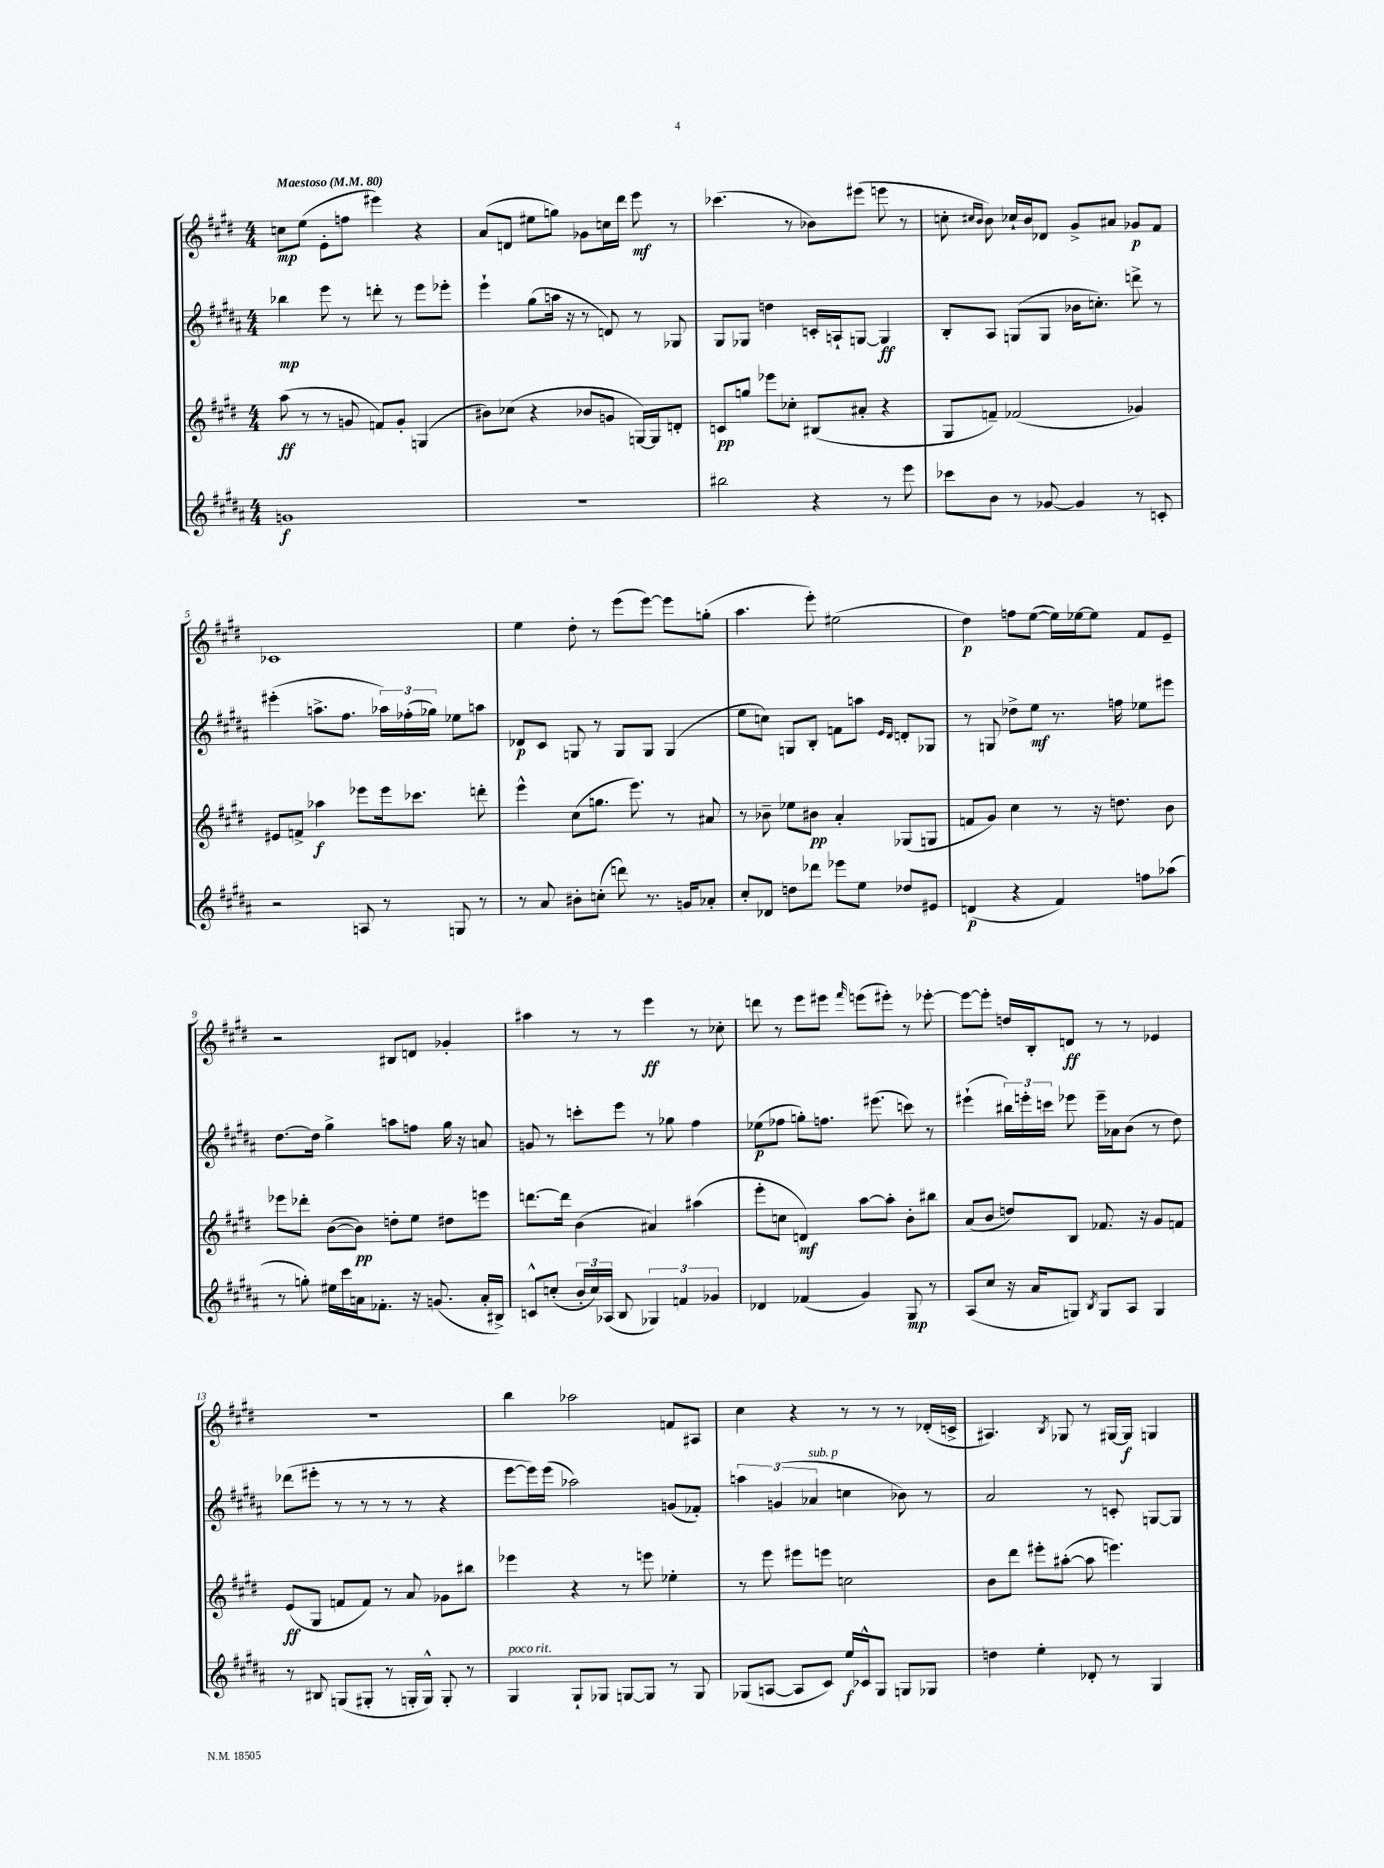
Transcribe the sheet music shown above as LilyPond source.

<<
\new StaffGroup <<
\new Staff = "s0" {
    \clef treble \key e \major \numericTimeSignature \time 4/4 \tempo "Maestoso" 4 = 80
    \autoBeamOff c''8[\mp e''8]( e'8[-. f''8] eis'''4) r4 |
    a'8[( d'8] eis''8[ g''8]) ges'8[ c''16 dis'''16] e'''8\mf r8 |
    ces'''4.( r8 bes'8[) eis'''8]( e'''8 r8 |
    c''8-. \grace { cis''16[ b'16] } b'8) ces''16[-! b'16 des'8] gis'8[-> ais'8] ges'8[\p fis'8] |
    ces'1 |
    e''4 dis''8-. r8 e'''8[( e'''8]~) e'''8[ g''8]-.( |
    a''4. e'''8-.) eis''2( |
    dis''4\p) f''8[ e''8]~( e''16[) ees''16~ ees''8] fis'8[ e'8]-- |
    r2 bis8[ d'8] ges'4-. |
    ais''4 r8 r8 e'''4\ff r8 ces''8-. |
    d'''8 r8 e'''8[ eis'''8] \grace { fis'''16 } e'''8[( eis'''8]-.) r8 ees'''8~-. |
    ees'''8[~ ees'''8]-. d''16[ b16-. d'8]\ff r8 r8 ees'4 |
    R1 |
    b''4 aes''2 f'8[ ais8] |
    cis''4 r4 r8 r8 r8 des'16[-.( c'16]-> |
    ais4.) \acciaccatura { b8 } ges8 r8 gis16[~ gis16]\f g4 \bar "|." |
}
\new Staff = "s1" {
    \clef treble \key b \major \numericTimeSignature \time 4/4
    \autoBeamOff bes''4\mp e'''8 r8 d'''8-. r8 e'''8[ ees'''8]-. |
    e'''4-! gis''8[( a''16] r16 r8 d'8) r8 ges8 |
    gis8[ ges8] d''4 c'16[-. a16-! g8]~ g4\ff |
    b8[-. ais8] g8[( g8] bes'16[ c''8.]-.) d'''8-> r8 |
    eis'''4-.( a''8.[-> fis''8.] \tuplet 3/2 { aes''16[) fes''16-.( ges''16]) } ees''8[ a''8] |
    des'8[\p cis'8] g8 r8 g8[ g8] g4( |
    e''8[ c''8]) g8[ b8]-. f'8[ a''8] \grace { e'16[ dis'16] } d'8[-. ges8] |
    r8 g8 des''8[-> e''8]\mf r8. f''16 ees''8[ eis'''8] |
    dis''8.[~ dis''16] gis''4-> a''8[ f''8] gis''16 r16 a'8 |
    g'8 r8 c'''8[-. e'''8] r8 ges''8 fis''4 |
    ees''8[\p( fes''8] g''8[-.) f''8.] eis'''8.( c'''8) r8 |
    eis'''4-!( \tuplet 3/2 { bis''16[) e'''16-. c'''16] } ees'''8 ees'''16[-- aes'16 b'8]( r8 dis''8) |
    des'''8[( eis'''8]-. r8 r8 r8 r8 r4 |
    e'''8[~ e'''16) e'''16]( aes''2) g'8[( fes'8]-.) |
    \tuplet 3/2 { a''4 g'4( aes'4^\markup { \italic "sub. p" } } c''4 bes'8) r8 |
    ais'2 r8 c'8-. g8[~ g8] \bar "|." |
}
\new Staff = "s2" {
    \clef treble \key e \major \numericTimeSignature \time 4/4
    \autoBeamOff a''8\ff( r8 r8 g'8 f'8[) g'8]-. g4( |
    bis'8[) ces''8]( r4 bes'8[ g'8] g16[~) g16 d'8]-. |
    c'8[\pp g''8] ees'''8[ ces''8]-. bis8[( ais'8]-. r4 |
    gis8[ f'8]--) fes'2( ges'4) |
    eis'8[ f'8]-> aes''4\f ees'''8[ ees'''16 ces'''8.] d'''8-. |
    e'''4-^ cis''8[( g''8.] e'''8.) r8 ais'8 |
    r8 bes'8-- ees''8[ bis'8]\pp a'4-. ges8[( g8] |
    f'8[ gis'8]) cis''4 r8 r16 d''8. b'8 |
    ees'''8[ des'''8]-. b'8[~( b'8]\pp) d''8[-. e''8] dis''8[ e'''8] |
    d'''8.[~ d'''16] b'4( ais'4) ais''4( |
    e'''8[-. c''8] d'4\mf) a''8[~ a''8]-. b'8[-. bis''8] |
    a'8[( b'8] d''8[) b8] fes'8. r16 gis'8[ f'8] |
    e'8[\ff( gis8] f'8[ f'8]) r8 a'8 ges'8[ bis''8] |
    ees'''4 r4 r8 e'''8 ees''4-. |
    r8 e'''8 eis'''8[ e'''8] c''2 |
    b'8[ dis'''8] eis'''8[-. ais''8]~-.( ais''8 e'''4.) \bar "|." |
}
\new Staff = "s3" {
    \clef treble \key b \major \numericTimeSignature \time 4/4
    \autoBeamOff g'1\f |
    R1 |
    bis''2 r4 r8 e'''8 |
    ces'''8[ b'8] r8 ges'8~ ges'4 r8 c'8-. |
    r2 a8 r8 g8 r8 |
    r8 ais'8 bis'8[-. c''8]-.( d'''8) r8. g'16[ aes'8]-. |
    cis''8[-. des'8] d''8[ des'''8] ees'''8[ e''8] des''8[ eis'8] |
    d'4\p( r4 fis'4) f''8[ aes''8]( |
    r8 g''8-.) eis''16[ cis'''16 a'16 fes'8.]-. r16 g'8.( a'16[-. bis16]->) |
    c'8[-^ c''8]-.( \tuplet 3/2 { b'16[-. c''16) aes16]( } b8 \tuplet 3/2 { ges4) f'4 ges'4 } |
    des'4 fes'4( gis'4) gis8\mp r8 |
    ais8[( cis''8] r16 ais'16[ g8]) \acciaccatura { b8 } g8[ ais8] g4 |
    r8 bis8 g8[( gis8]-. r8 g16[-. g16]-^) g8-. r8 |
    gis4^\markup { \italic "poco rit." } gis8[-! ges8] g8[~ g8] r8 g8 |
    ges8[( a8]~ a8[ cis'8]) e''16[\f ces'16-^ ges8] g8[ ges8] |
    d''4 e''4-. des'8-. r8 gis4 \bar "|." |
}
>>
>>
